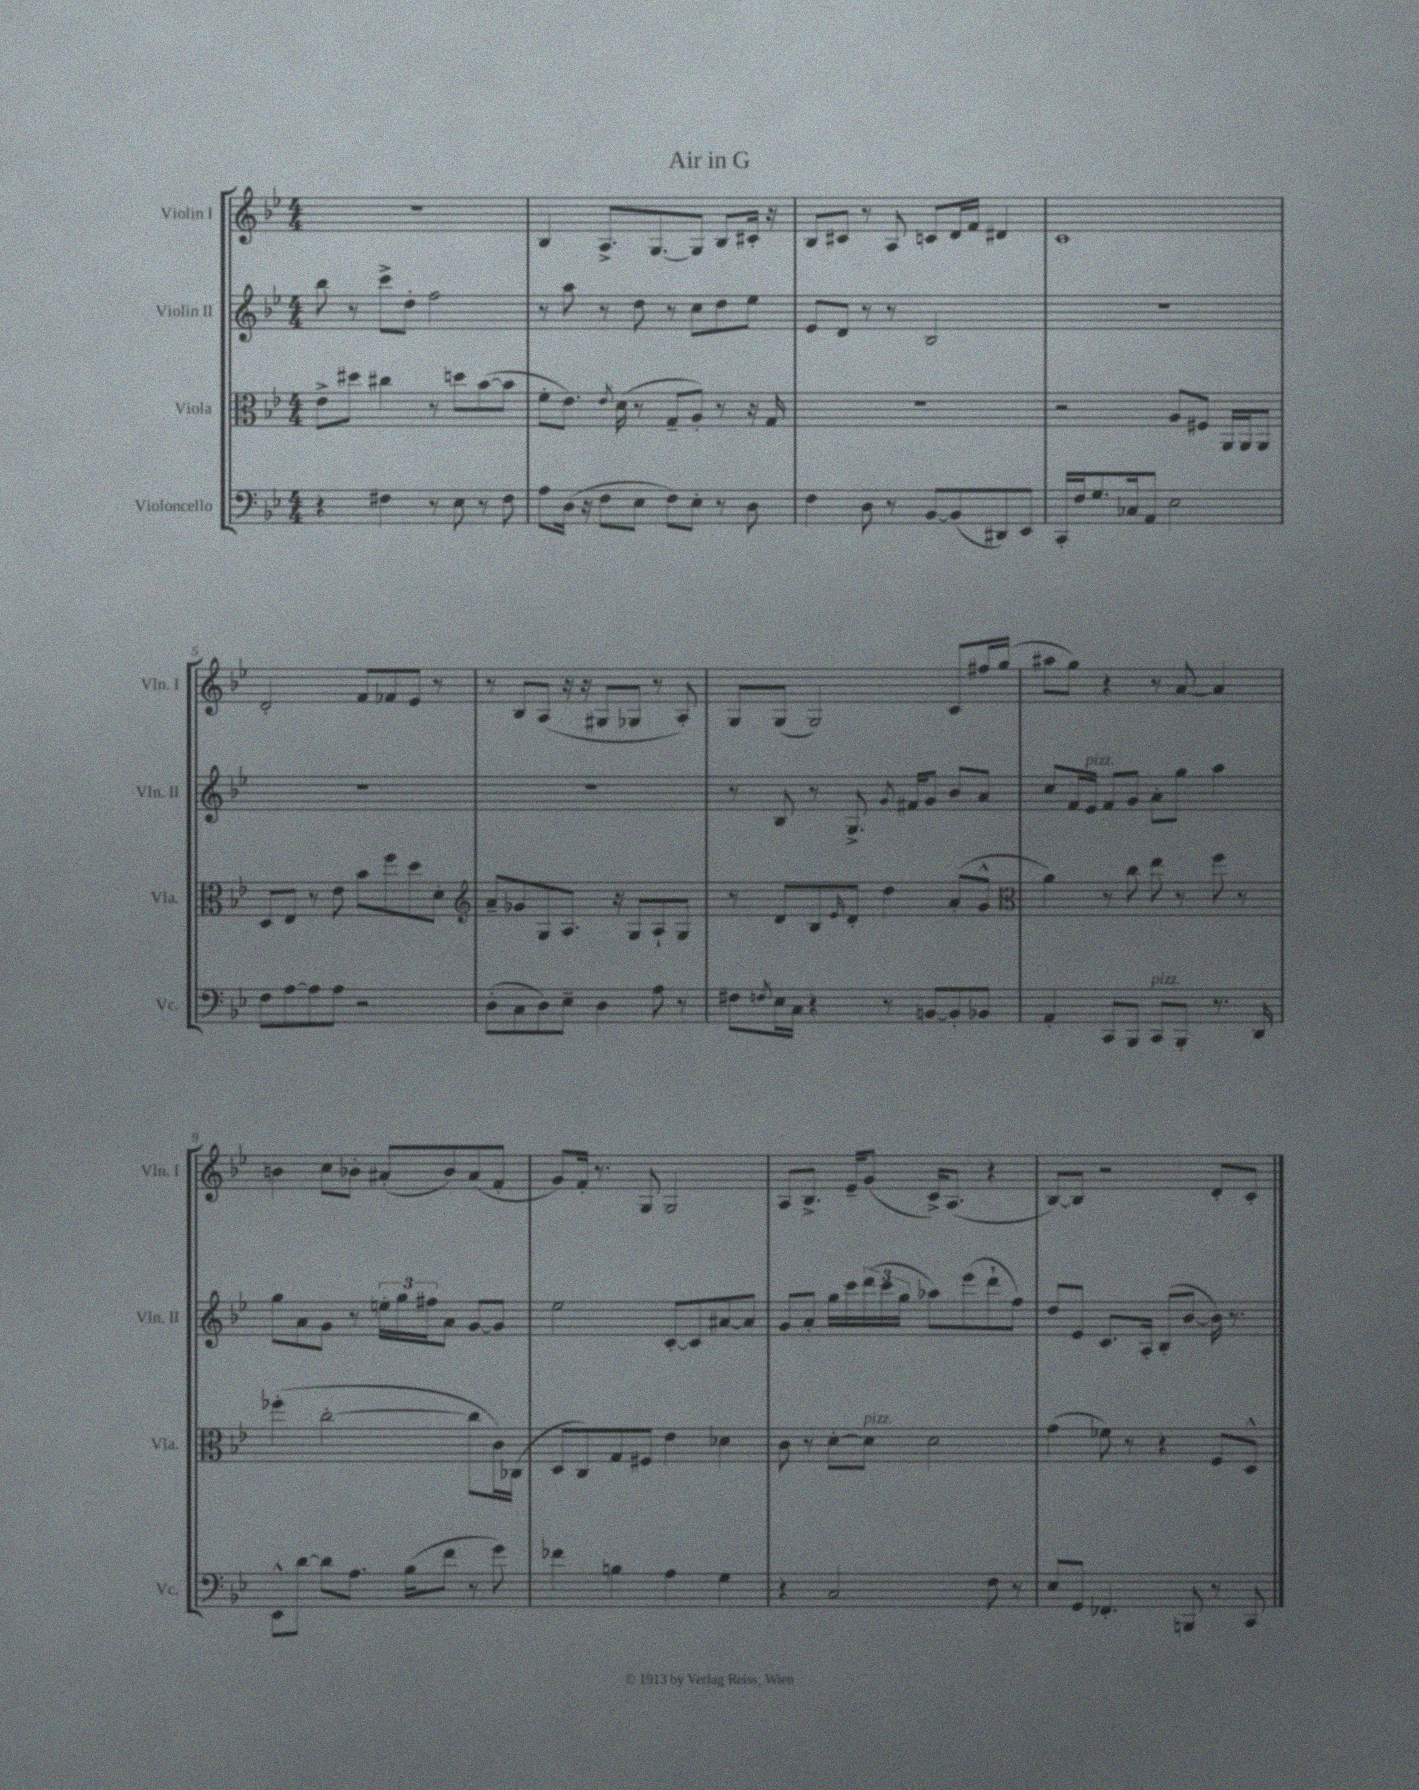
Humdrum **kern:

**kern	**kern	**kern	**kern
*part4	*part3	*part2	*part1
*staff4	*staff3	*staff2	*staff1
*I"Violoncello	*I"Viola	*I"Violin II	*I"Violin I
*I'Vc.	*I'Vla.	*I'Vln. II	*I'Vln. I
*clefF4	*clefC3	*clefG2	*clefG2
*k[b-e-]	*k[b-e-]	*k[b-e-]	*k[b-e-]
*M4/4	*M4/4	*M4/4	*M4/4
=1	=1	=1	=1
4r	8e-^\L	8bb-\	1r
.	8dd#X\J	8r	.
4F#X\	4cc#X\	8ccc^\L	.
.	.	8dd'\J	.
8r	8r	2ff\	.
8E-\	8ddn\L	.	.
8r	([8b-\	.	.
8F#\	8b-\J]	.	.
=2	=2	=2	=2
8A\L	8f'\L	8r	4B-/
(16D\Jk	8.e-\J)	8aa\	.
16r	.	.	.
8F\L	.	8r	8.A^/L
.	8qe-/	.	.
.	(16d\	.	.
8E-\J	8r	8dd\	.
.	.	.	[8.G/
8F\L)	8G~/L	8r	.
8E-'\J	8A'/J)	8cc\L	8G/J]
8r	8r	8dd\	8B-/L
8D\	16r	8ee-\J	16c#X'/Jk
.	16G/	.	16r
=3	=3	=3	=3
4F\	1r	8e-/L	8B-/L
.	.	8d/J	8c#X/J
8D\	.	8r	8r
8r	.	8r	8A/
[8BB-/L	.	2B-/	8cn/L
(8BB-/]	.	.	16d/L
.	.	.	16f/JJ
8DD#X/)	.	.	4d#X/
8EE-/J	.	.	.
=4	=4	=4	=4
16CC'/LL	2r	1r	1c
16F/J	.	.	.
8.G/	.	.	.
16C-X/k	.	.	.
8AA/J	.	.	.
2E-\	8A/L	.	.
.	8F#X/J	.	.
.	16AA/LL	.	.
.	16AA/J	.	.
.	8AA/J	.	.
!!LO:LB:g=z
=5	=5	=5	=5
8F\L	8D/L	1r	2d'/
[8A\	8E-/J	.	.
8A\]	8r	.	.
8A\J	8e-\	.	.
2r	8b-\L	.	8f/L
.	8ff\	.	8f-X/
.	8dd\	.	8e-/J
.	8d'\J	.	8r
=6	=6	=6	=6
*	*clefG2	*	*
(8D'\L	8a~/L	1r	8r
8C\	8g-X/	.	8B-/L
8D\)	8G/	.	(8A/J
8E-~\J	8.A/J	.	16r
.	.	.	16r
4D\	.	.	8G#X/L
.	16r	.	.
.	8G/L	.	8G-X/J
8A\	8A`/	.	8r
8r	8G/J	.	8A'/)
=7	=7	=7	=7
8F#X\L	8r	8r	8G/L
8qFn/	.	.	.
16E-\L	8d/L	8B-/	(8G/J
16C\JJ	.	.	.
4r	8B-/	8r	2G/)
.	16qqe-/	.	.
.	8d'/J	8.G^/	.
8r	4dd\	.	.
.	.	8qg/	.
.	.	16f#X/KL	.
[8BBn/L	.	8g/J	.
8BB'/]	(8a'/L	8b-/L	8c/L
8BB-X/J	8g^^/J	8a/J	16ff#X/L
.	.	.	(16gg/JJ
=8	=8	=8	=8
*	*clefC3	*	*
4AA'/	4a\)	8cc/L	8aa#X\L
.	.	16f/L	8gg\J)
!	!	!LO:TX:a:i:t=pizz.	!
.	.	16e-/JJ	.
8CC/L	8r	8f/L	4r
8BBB-/J	8cc\	8g/J	.
!LO:TX:a:i:t=pizz.	!	!	!
8CC/L	8ee-\	8a'\L	8r
8BBB-'/J	8r	8gg\J	[8a/
8.r	8ff\	4aa\	4a/]
.	8r	.	.
16DD/	.	.	.
!!LO:LB:g=z
=9	=9	=9	=9
8EE-^^\L	(4ff-X'\	8gg\L	4bn\
[8d\J	.	8a\	.
8d\L]	[2cc'\	8g\J	8cc\L
8.A\J	.	8r	8b-X'\J
.	.	24een'\LL	(8a#X'/L
.	.	24gg\	.
(16B-\KL	.	.	.
.	.	24ff#X\J	.
8f\J	.	8a\J	8b-/)
8r	8cc\L]	[8g/L	(8a#/
8g\)	16c\L)	8g/J]	8f'/J
.	(16C-X\JJ	.	.
=10	=10	=10	=10
4f-X\	8D/L	2ee-\	8g/L)
.	8C/)	.	16f'/Jk
.	.	.	8.r
4Bn\	8G/	.	.
.	8F#X/J	.	8G/
4A\	4e-\	[8c'/L	2G/
.	.	8c/]	.
4G\	4d-X\	[8a#X/	.
.	.	8a#/J]	.
=11	=11	=11	=11
4r	8c\	8g/L	8A/L
.	8r	8a'/J	8.B-^/J
2C/	[8d'\L	16gg\LL	.
.	.	16ccc\	16e-~/KL
!	!LO:TX:a:i:t=pizz.	!	!
.	8d\J]	(24ddd\	(8g/J
.	.	24ccc\	.
.	.	24gg\JJ	.
.	2d\	8aa-X\L)	16c^/KL)
.	.	.	(8.A/J
.	.	(8eee-\	.
8F\	.	8ddd`\	4r
8r	.	8ff\J)	.
=12	=12	=12	=12
8E-/L	(4g\	8dd/L	[8B-/L)
8GG/J	.	8e-/J	8B-/J]
4.FF-X'/	8f-X\)	8.c/L	2r
.	8r	.	.
.	.	16A'/Jk	.
.	4r	(8B-'/L	.
8BBBn/	.	[8b-/J	.
8r	8F/L	16b-\])	8d'/L
.	.	8.r	.
8CC/	8D^^/J	.	8c'/J
==	==	==	==
*-	*-	*-	*-
